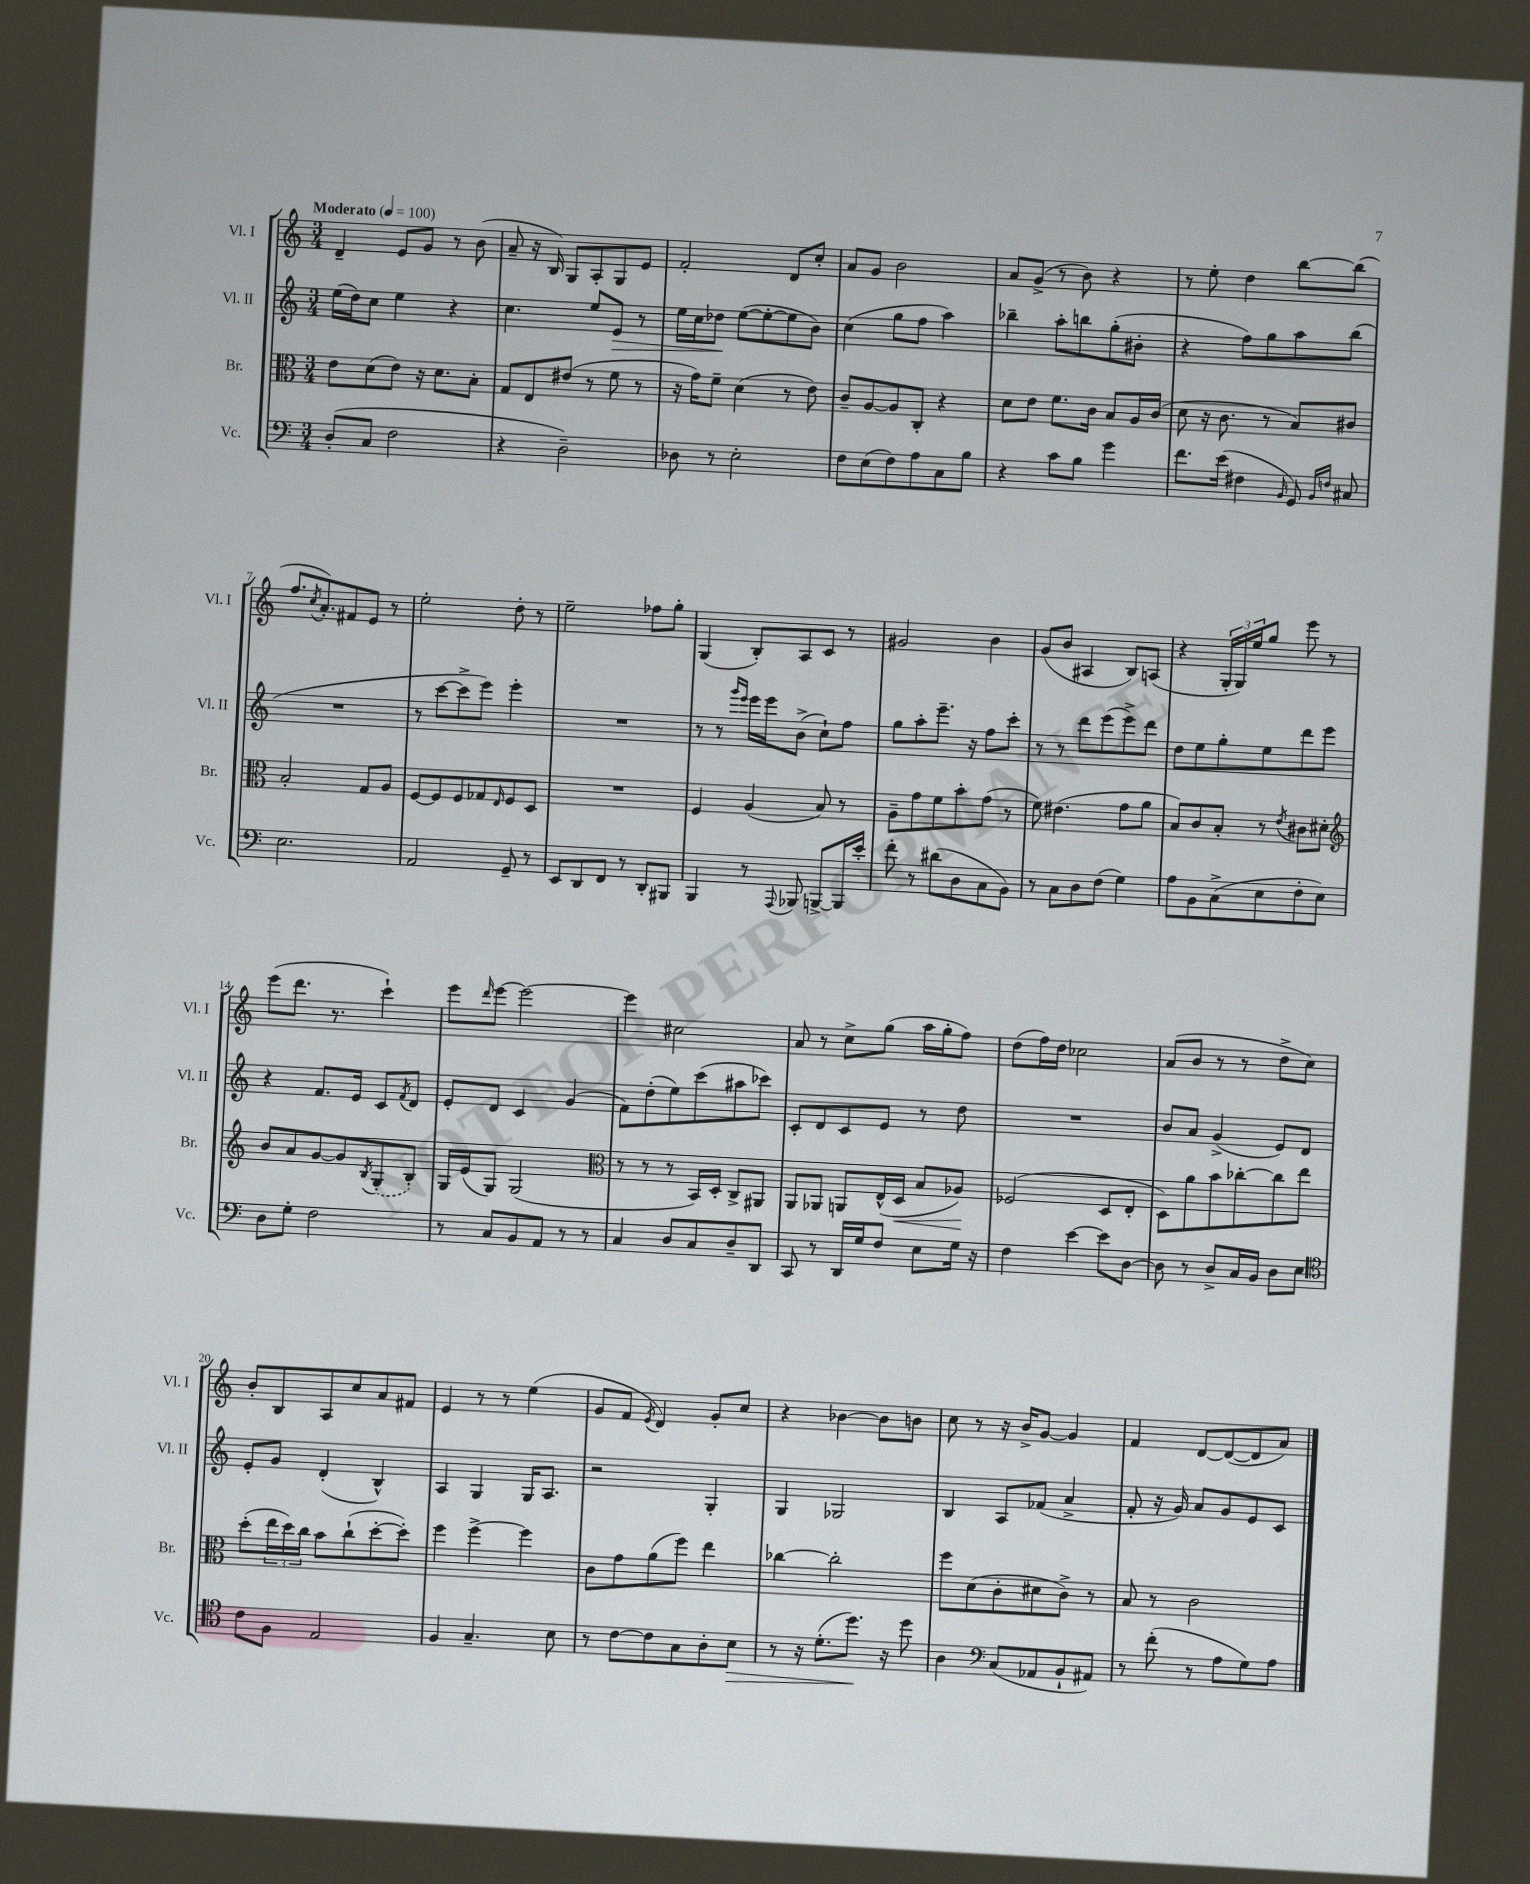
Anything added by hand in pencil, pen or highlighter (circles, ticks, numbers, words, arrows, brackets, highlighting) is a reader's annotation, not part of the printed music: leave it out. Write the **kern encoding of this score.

**kern	**kern	**kern	**kern
*staff4	*staff3	*staff2	*staff1
*clefF4	*clefC3	*clefG2	*clefG2
*k[]	*k[]	*k[]	*k[]
*M3/4	*M3/4	*M3/4	*M3/4
*MM100	*MM100	*MM100	*MM100
(8D'	8e	(16ee	4d~
.	.	16dd)	.
8C	(8d	8cc	.
2F	8e)	4ee	8e
.	16r	.	8g
.	8.d	.	.
.	.	4r	8r
.	8B'	.	(8b
=	=	=	=
4r	8G	4.cc	8a~
.	8E	.	16r
.	.	.	16B)
2D~)	(8e#	.	8G
.	8r	8ee	8A'
.	8f	8e	8G
.	8r	8r	8e
=	=	=	=
8D-	16r	16ee	2f'
.	16g)	16cc	.
8r	8f~	8dd-	.
2E'	(4d	([8ee	.
.	.	8ee'_	.
.	8r	8ee]	8d
.	8e)	8b)	8cc'
=	=	=	=
8F	8c~	(4cc	8a
(8E	[8A	.	8g
8F)	8A]	8gg	2b
8A	8C'	8ff	.
8C	4r	4aa)	.
8B	.	.	.
=	=	=	=
4r	8d	4bb-~	8a
.	8e	.	(8g^
8c	8.f	8aa'	8r
8B	.	8bb	8b)
.	16c	.	.
4g	8B	(8gg'	4r
.	16A	8b#'	.
.	(16c	.	.
=	=	=	=
8.f	8d	4r	8r
.	16r	.	8ee'
(16e	8.c	.	.
4F#	.	8ff)	4dd
.	8r	8gg	.
16qqBB	.	.	.
8GG)	8B)	8aa	[8bb
16qqBB	.	.	.
16qqF	.	.	.
8C#	8c#	(8bb	(8bb]
=	=	=	=
2.E	2B'	2.r	8.ff
.	.	.	8qcc
.	.	.	8.a')
.	.	.	8f#
.	8G	.	8e
.	8A	.	8r
=	=	=	=
2AA	[8F	8r	2ee'
.	8F]	[8ccc	.
.	8F	8ccc^]	.
.	8G-	8eee)	.
.	16qqE	.	.
8GG~	8F	4eee'	8dd'
8r	8D	.	8r
=	=	=	=
8EE	2.r	2.r	2ee~
8DD	.	.	.
8FF	.	.	.
8r	.	.	.
8DD'	.	.	8ff-
8BBB#	.	.	8gg'
=	=	=	=
4BBB	4F	8r	(4G
.	.	8r	.
.	.	16qqggg	.
.	.	16qqeee	.
8r	(4A	16eee	8B')
.	.	16eee	.
8qqAAA	.	.	.
8BBB-	.	(8b^	8A
[8BBB^	8B)	8cc`)	8c
16BBB]	8r	8ff	8r
16e'	.	.	.
=	=	=	=
8f'	8A~	8gg	2g#
8r	8g	8aa'	.
(8d#	8f	8.eee~	.
8D	8b'	.	.
.	.	16r	.
8C	(8g	8ff	4b
8BB)	8r	8ccc'	.
=	=	=	=
8r	8f)	8r	(8g
8C	(4.e#	8r	8b
8D	.	8ddd	4A#
(8F	.	(8eee	.
4G)	8g	8eee^)	8B)
.	8a	8ddd	(8A
=	=	=	=
8A	8B)	8dd	4r
8BB	8c	8ee	.
(8C^	8B'	8gg'	24G'
.	.	.	24G)
.	.	.	24ee
8E	8r	8ee	8gg
.	8qe	.	.
8F'	8c#	8ddd	8eee
8E)	8d#'	8eee	8r
=	=	=	=
*	*clefG2	*	*
8D	8b	4r	(8eee
8G'	8a	.	8.ddd
2F	[8g	8.f	.
.	.	.	8.r
.	8g]	.	.
.	.	16e	.
.	8qB	.	.
.	(8G'	8c	4ccc`)
.	.	8qf	.
.	8B')	8d	.
=	=	=	=
8r	16G	8e'	8eee
.	(16e	.	.
.	.	.	16qqddd
8C	8G)	8d	[8eee
8BB	(2G	4c	2eee_
8AA	.	.	.
8r	.	(4g	.
8r	.	.	.
=	=	=	=
*	*clefC3	*	*
4C	8r	8f)	4eee]
.	8r	(8dd'	.
8D	8r	8ee)	2cc#
8C	16BB)	(8ccc	.
.	16D'	.	.
8D~	8C^	8aa#	.
8DD	8AA#	8ccc-)	.
=	=	=	=
8CC	8AA	8c'	8a
8r	8AA-	8d	8r
16DD	8AA	8c	8cc^
16G	.	.	.
8F	(16E^^	8e	(8gg
.	16D	.	.
8E	8B	8r	16aa
.	.	.	16gg'
16G	8A-)	8dd	8ff)
16r	.	.	.
=	=	=	=
4F	(2F-	2.r	(8dd
.	.	.	16ff)
.	.	.	16dd
[4e	.	.	2cc-
8e]	8D	.	.
[8D	8E'	.	.
=	=	=	=
8D]	8D)	8b	(8a
8r	8a	8a	8b
8D^	8b	(4g^	8r
16C	[8cc-'	.	8r
16BB	.	.	.
8D	8cc-]	8e)	8dd^
8E	8ee	8d	8cc)
=	=	=	=
*clefC4	*	*	*
8c	(8dd'	8e'	8b'
8F	24ee	8g	8B
.	24dd)	.	.
.	24cc	.	.
2E	8b	(4d'	8A
.	(8cc`	.	8cc
.	[8dd'	4B^^)	8a
.	8dd'])	.	8f#
=	=	=	=
4F	4ff	4A	4e
4.G~	[4ff^	4G	8r
.	.	.	8r
.	4ff]	16G	(4ee
.	.	8.A	.
8B	.	.	.
=	=	=	=
8r	8c	2r	8g
[8c	8g	.	8f
.	.	.	8qe
8c]	(8a	.	4d)
8G	8ff)	.	.
8A'	4ee	4G'	8g'
8B	.	.	8cc
=	=	=	=
8r	[4cc-	4G	4r
16r	.	.	.
(8.d'	.	.	.
.	2cc-']	2G-	[4b-
8.dd)	.	.	.
.	.	.	8b-]
16r	.	.	.
8dd	.	.	8b
=	=	=	=
4A	8ff	4B	8cc
.	(8d	.	8r
*clefF4	*	*	*
(8C	8c'	8A	16r
.	.	.	16b^
8AA-	8d#	(8f-	[8g
8BB`	8c^)	4a^	4g]
8AA#)	8r	.	.
=	=	=	=
8r	8B	8f'	4f
(8f'	8r	16r	.
.	.	16g)	.
8r	2c	8a	[8d
8A	.	8g	(8d_
8G)	.	8e	8d]
8A	.	8c	8a)
==	==	==	==
*-	*-	*-	*-
